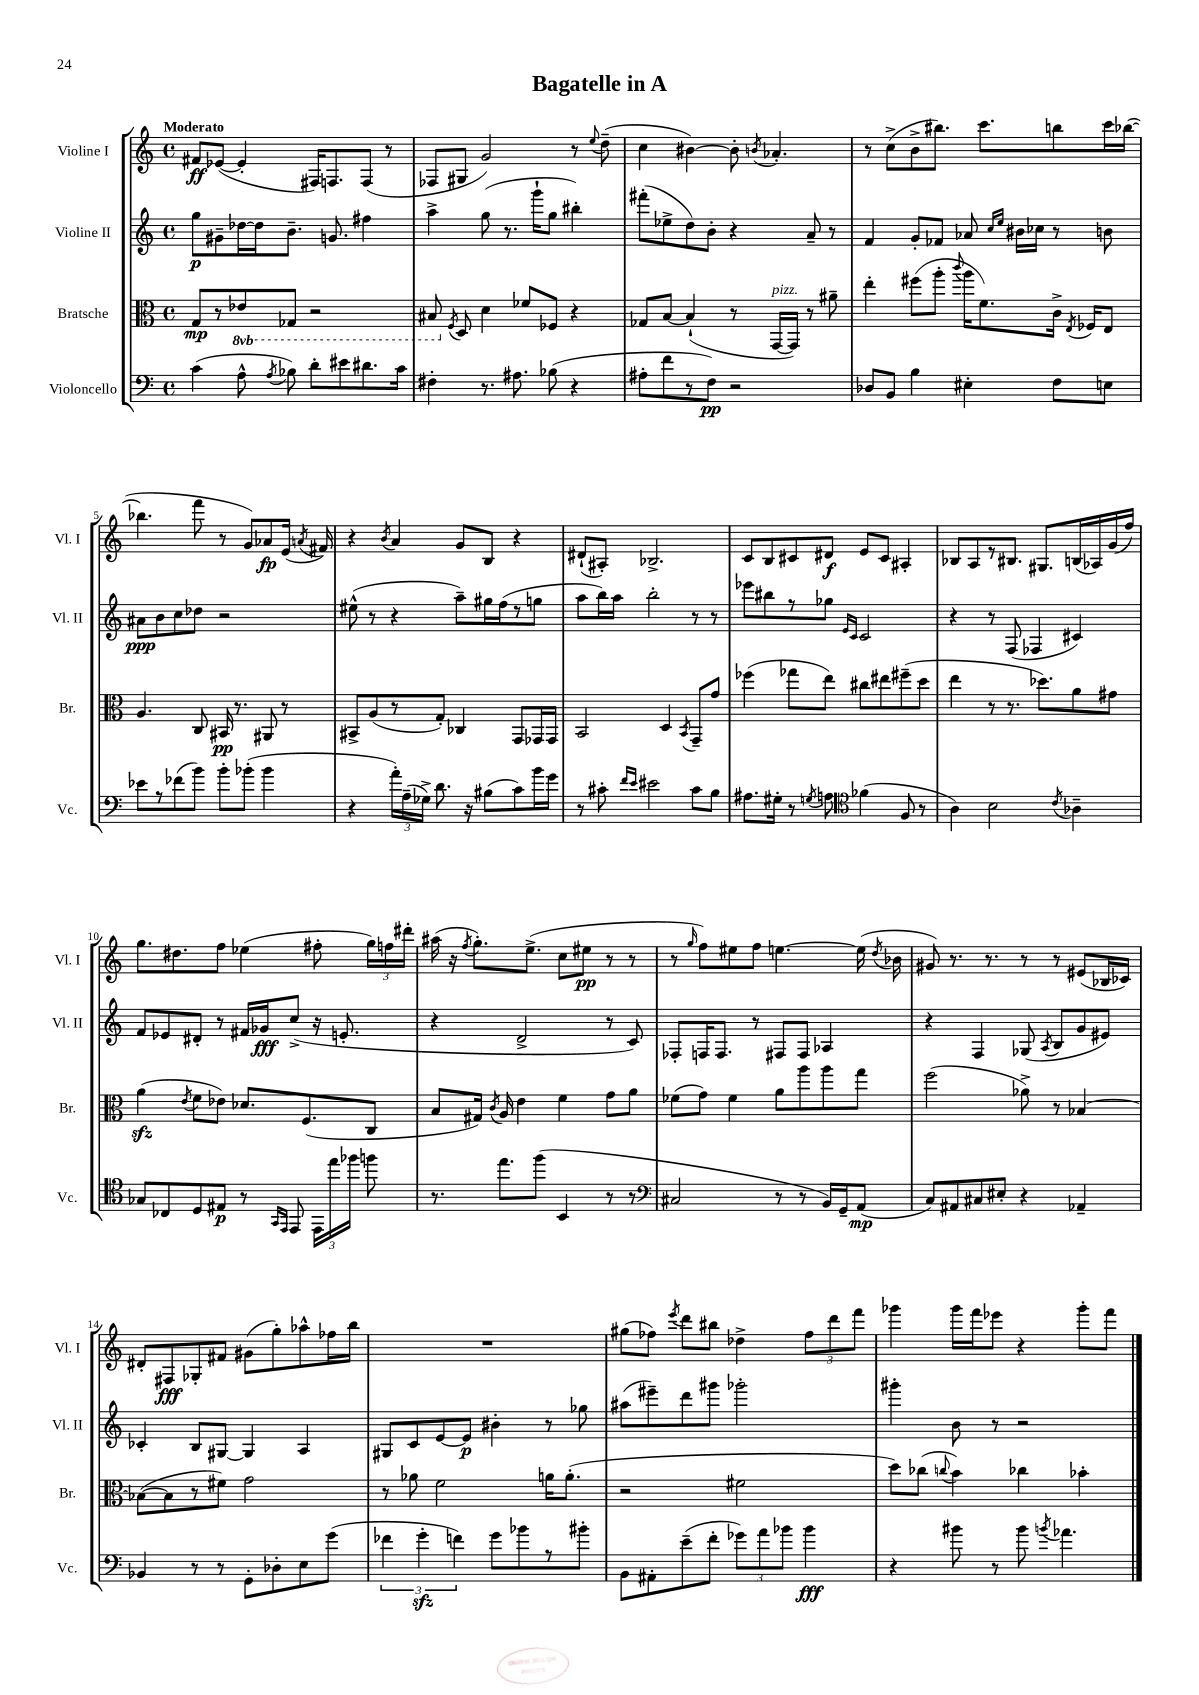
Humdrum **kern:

**kern	**dynam	**kern	**dynam	**kern	**dynam	**kern	**dynam
*part4	*part4	*part3	*part3	*part2	*part2	*part1	*part1
*staff4	*staff4	*staff3	*staff3	*staff2	*staff2	*staff1	*staff1
*I"Violoncello	*	*I"Bratsche	*	*I"Violine II	*	*I"Violine I	*
*I'Vc.	*	*I'Br.	*	*I'Vl. II	*	*I'Vl. I	*
*clefF4	*	*clefC3	*	*clefG2	*	*clefG2	*
*k[]	*	*k[]	*	*k[]	*	*k[]	*
*M4/4	*	*M4/4	*	*M4/4	*	*M4/4	*
*met(c)	*	*met(c)	*	*met(c)	*	*met(c)	*
=1	=1	=1	=1	=1	=1	=1	=1
!	!	!	!	!	!	!LO:TX:a:B:t=Moderato	!
(4c\	.	8G/L	mp	8gg\L	p	8f#X/L	ff
.	.	8r	.	8g#X~\	.	([8e-X/J	.
*	*	*8ba	*	*	*	*	*
8A^^\	.	8E-X/	.	[16dd-X\L	.	4e-'/]	.
.	.	.	.	16dd-\J]	.	.	.
8qA/	.	.	.	.	.	.	.
8B-X\)	.	8GG-X/J	.	8.b~\J	.	.	.
8d'\L	.	2r	.	.	.	16F#X/KL)	.
.	.	.	.	8.gn/	.	8.Fn/	.
8e#X\	.	.	.	.	.	.	.
8.d#X\	.	.	.	4ff#X\	.	(8F/J	.
.	.	.	.	.	.	8r	.
16c\Jk	.	.	.	.	.	.	.
=2	=2	=2	=2	=2	=2	=2	=2
4F#X'\	.	8BB#X/	.	4aa^\	.	8F-X/L	.
*	*	*X8ba	*	*	*	*	*
.	.	8qF/	.	.	.	.	.
.	.	8D/	.	.	.	8G#X/J	.
8.r	.	4d\	.	(8gg\	.	2g/)	.
.	.	.	.	8.r	.	.	.
8.A#X\	.	.	.	.	.	.	.
.	.	8f-X/L	.	.	.	.	.
.	.	.	.	16ggg`\KL	.	.	.
(8B-X\	.	8F-X/J	.	8gg\J	.	.	.
4r	.	4r	.	4bb#X'\)	.	8r	.
.	.	.	.	.	.	8qqee/	.
.	.	.	.	.	.	(8dd~\	.
=3	=3	=3	=3	=3	=3	=3	=3
8A#X'\L	.	8G-X/L	.	(8fff#X'\L	.	4cc\	.
8f\	.	[8B/J	.	8ee-X^\	.	.	.
8r	.	(4B`/]	.	8dd\)	.	[4b#X\)	.
8F\J)	pp	.	.	8b'\J	.	.	.
2r	.	8r	.	4r	.	8b#'\]	.
.	.	.	.	.	.	8qbn/	.
!	!	!LO:TX:a:i:t=pizz.	!	!	!	!	!
.	.	[16GG/LL	.	.	.	4.a-X'/	.
.	.	16GG/JJ])	.	.	.	.	.
.	.	8r	.	8a~/	.	.	.
.	.	8a#X~\	.	8r	.	.	.
=4	=4	=4	=4	=4	=4	=4	=4
8D-X/L	.	4ee'\	.	4f/	.	8r	.
8BB/J	.	.	.	.	.	(8cc^\L	.
4B\	.	(8ff#X\L	.	8g'/L	.	8b^\	.
.	.	8aa'\J	.	8f-X/J	.	8.bb#X\J)	.
.	.	8qqccc/	.	.	.	.	.
4E#X'\	.	16aa\KL	.	8a-X/	.	.	.
.	.	8.f\)	.	.	.	8.ccc\L	.
.	.	.	.	16qqcc/LL	.	.	.
.	.	.	.	16qqee/JJ	.	.	.
.	.	.	.	16b#X\LL	.	.	.
.	.	.	.	16cc-X\JJ	.	.	.
8F\L	.	16c^\Jk	.	8r	.	8bbn\	.
.	.	8qE/	.	.	.	.	.
.	.	16F-X/KL	.	.	.	.	.
8En\J	.	8E/J	.	8bn\	.	16ccc\L	.
.	.	.	.	.	.	([16bb-X\JJ	.
!!LO:LB:g=z
=5	=5	=5	=5	=5	=5	=5	=5
8e-X\L	.	4.A/	.	8a#X\L	ppp	4.bb-X\]	.
8r	.	.	.	8b\	.	.	.
(8f-X\	.	.	.	8cc\	.	.	.
8b\J)	.	8C/	.	8dd-X\J	.	8fff\	.
8b'\L	.	16BB#X/	pp	2r	.	8r	.
.	.	8.r	.	.	.	.	.
(8b-X'\J	.	.	.	.	.	8g/L)	.
4b-\	.	8AA#X/	.	.	.	8a-X/	fp
.	.	8r	.	.	.	(16e/Jk	.
.	.	.	.	.	.	8qan/	.
.	.	.	.	.	.	16f#X/)	.
=6	=6	=6	=6	=6	=6	=6	=6
4r	.	8BB#X^/L	.	(8ee#X^^\	.	4r	.
.	.	(8A/	.	8r	.	.	.
.	.	.	.	.	.	8qb/	.
24a'\LL)	.	8r	.	4r	.	4a/	.
(24A~\	.	.	.	.	.	.	.
24G-X^\JJ)	.	.	.	.	.	.	.
8.d\	.	8G'/J)	.	.	.	.	.
.	.	4C-X/	.	8aa~\L)	.	8g/L	.
16r	.	.	.	.	.	.	.
(8B#X\L	.	.	.	16gg#X\L	.	8B/J	.
.	.	.	.	(16ff\J	.	.	.
8c\)	.	8GG/L	.	8r	.	4r	.
16b\L	.	16GG-X/L	.	8ggn\J	.	.	.
16g\JJ	.	16GG-/JJ	.	.	.	.	.
=7	=7	=7	=7	=7	=7	=7	=7
8r	.	2BB/	.	8aa\L	.	(8d#X`/L	.
8c#X'\	.	.	.	16bb\L)	.	8A#X'/J)	.
.	.	.	.	16aa\JJ	.	.	.
16qqf/LL	.	.	.	.	.	.	.
16qqe/JJ	.	.	.	.	.	.	.
2e#X\	.	.	.	2bb'\	.	2.B-X^/	.
.	.	4D/	.	.	.	.	.
.	.	8qBB/	.	.	.	.	.
8c#\L	.	8GG~/L	.	8r	.	.	.
8B\J	.	8g/J	.	8r	.	.	.
=8	=8	=8	=8	=8	=8	=8	=8
8.A#X\L	.	(4ff-X\	.	8eee-X\L	.	8c/L	.
.	.	.	.	8bb#X\	.	8B/	.
16G#X'\Jk	.	.	.	.	.	.	.
8r	.	8gg-X\L	.	8r	.	8c#X/	.
8qGn/	.	.	.	.	.	.	.
8An\	.	8ee\J)	.	8gg-X\J	.	8d#X/J	f
*clefC4	*	*	*	*	*	*	*
.	.	.	.	16qqe/LL	.	.	.
.	.	.	.	16qqc/JJ	.	.	.
(4f-X\	.	8cc#X\L	.	2c/	.	8e/L	.
.	.	8ee#X\	.	.	.	8c#/J	.
8F/	.	(8ff#X~\	.	.	.	4A#X'/	.
8r	.	8dd\J	.	.	.	.	.
=9	=9	=9	=9	=9	=9	=9	=9
4A\)	.	4ee\	.	4r	.	8B-X/L	.
.	.	.	.	.	.	8A/	.
2B\	.	8r	.	8r	.	8r	.
.	.	8.r	.	(8F/	.	8.B#X/J	.
.	.	.	.	4F-X/	.	.	.
.	.	8.dd-X\L)	.	.	.	8.G#X/L	.
8qc/	.	.	.	.	.	.	.
4A-X~\	.	8a\	.	4c#X/)	.	(16Bn/L	.
.	.	.	.	.	.	16A-X/)	.
.	.	8g#X\J	.	.	.	(16g/	.
.	.	.	.	.	.	16ff/JJ)	.
!!LO:LB:g=z
=10	=10	=10	=10	=10	=10	=10	=10
8G-X/L	.	(4azz\	.	8f/L	.	8.gg\L	.
8C-X/	.	.	.	8e-X/	.	.	.
.	.	.	.	.	.	8.dd#X\	.
.	.	8qe/	.	.	.	.	.
8D/	.	8f\L	.	8d#X'/J	.	.	.
8E#X/J	p	8e-X\J)	.	8r	.	8ff\J	.
8r	.	8.d-X/L	.	16f#X/LL	.	(4ee-X\	.
.	.	.	.	16g-X/J	fff	.	.
16qqGG/LL	.	.	.	.	.	.	.
16qqEE/JJ	.	.	.	.	.	.	.
8EE/	.	.	.	(8cc^/J	.	.	.
.	.	(8.F/	.	.	.	.	.
24EE\LL	.	.	.	16r	.	8ff#X'\	.
24ee\	.	.	.	.	.	.	.
.	.	.	.	8.en'/	.	.	.
24ff-X\JJ	.	.	.	.	.	.	.
8ffn\	.	8C/J	.	.	.	24gg\LL)	.
.	.	.	.	.	.	24ffn\	.
.	.	.	.	.	.	24ddd#X'\JJ	.
=11	=11	=11	=11	=11	=11	=11	=11
8.r	.	8B/L	.	4r	.	(16aa#X\	.
.	.	.	.	.	.	16r	.
.	.	.	.	.	.	8qff/	.
.	.	16G#X/Jk)	.	.	.	8.gg'\L)	.
.	.	8qc/	.	.	.	.	.
8.ee\L	.	16A/	.	.	.	.	.
.	.	4e\	.	2d^/	.	.	.
.	.	.	.	.	.	(8.ee^\J	.
(8ff\J	.	.	.	.	.	.	.
4BB/	.	4f\	.	.	.	8cc\L	.
.	.	.	.	.	.	8ee#X\J	pp
8r	.	8g\L	.	8r	.	8r	.
8r	.	8a\J	.	8c/)	.	8r	.
=12	=12	=12	=12	=12	=12	=12	=12
*clefF4	*	*	*	*	*	*	*
2C#X/	.	(8f-X\L	.	8F-X'/L	.	8r	.
.	.	.	.	.	.	16qqgg/	.
.	.	8g\J)	.	16Fn/K	.	8ff\L)	.
.	.	.	.	8.F/J	.	.	.
.	.	4f-\	.	.	.	8ee#X\	.
.	.	.	.	8r	.	8ff\J	.
8r	.	8a\L	.	8F#X/L	.	[4.een\	.
8r	.	8aa\	.	8F#/J	.	.	.
16BB/LL)	.	8aa\	.	4A-X/	.	.	.
16GG~/J	.	.	.	.	.	.	.
(8AA/J	mp	8gg\J	.	.	.	(16ee\]	.
.	.	.	.	.	.	8qdd/	.
.	.	.	.	.	.	16b-X\	.
=13	=13	=13	=13	=13	=13	=13	=13
8C/L)	.	(2ff\	.	4r	.	8g#X/)	.
8AA#X/	.	.	.	.	.	8.r	.
8C#X/	.	.	.	4F/	.	.	.
.	.	.	.	.	.	8.r	.
8E#X'/J	.	.	.	.	.	.	.
4r	.	8a-X^\)	.	(8G-X/	.	8r	.
.	.	.	.	8qA/	.	.	.
.	.	8r	.	8B/L	.	8r	.
4AA-X~/	.	[4B-X/	.	8g/	.	(8e#X/L	.
.	.	.	.	8e#X/J)	.	16B-X/L	.
.	.	.	.	.	.	16c-X/JJ)	.
!!LO:LB:g=z
=14	=14	=14	=14	=14	=14	=14	=14
4BB-X/	.	(8B-X\L_	.	4c-X'/	.	8d#X'/L	.
.	.	8B-\]	.	.	.	8F#X/	fff
8r	.	8r	.	8B/L	.	8G-X'/	.
8r	.	8f#X\J)	.	[8G#X/J	.	8f#X/J	.
8GG'\L	.	2g\	.	4G#/]	.	(8g#X\L	.
8D-X'\	.	.	.	.	.	8gg'\)	.
8E\	.	.	.	4A/	.	8aa-X^^\	.
(8g\J	.	.	.	.	.	16ff-X\L	.
.	.	.	.	.	.	16bb\JJ	.
=15	=15	=15	=15	=15	=15	=15	=15
6f-X\	.	8r	.	8G#X/L	.	1r	.
.	.	8a-X\	.	8c/	.	.	.
6gzz'\	.	.	.	.	.	.	.
.	.	2f\	.	[8e/	.	.	.
6fn\)	.	.	.	.	.	.	.
.	.	.	.	8e/J]	p	.	.
8g\L	.	.	.	4b#X'\	.	.	.
8b-X\	.	.	.	.	.	.	.
8r	.	16an\KL	.	8r	.	.	.
.	.	(8.a'\J	.	.	.	.	.
8b#X'\J	.	.	.	8gg-X\	.	.	.
=16	=16	=16	=16	=16	=16	=16	=16
8BB\L	.	2r	.	(8aa#X\L	.	(8gg#X\L	.
8AA#X'\	.	.	.	8eee#X~\)	.	8ff-X\J)	.
.	.	.	.	.	.	8qeee/	.
(8e~\	.	.	.	8ddd\	.	8ddd\L	.
8f'\J	.	.	.	8ggg#X\J	.	8bb#X\J	.
12g-X\L)	.	2f#X\	.	2ggg-X'\	.	4dd-X^\	.
12a\	.	.	.	.	.	.	.
12b-X\J	.	.	.	.	.	.	.
4b-\	fff	.	.	.	.	12ff-\L	.
.	.	.	.	.	.	12ddd\	.
.	.	.	.	.	.	12fff\J	.
=17	=17	=17	=17	=17	=17	=17	=17
4r	.	8dd\L)	.	4ggg#X'\	.	4ggg-X\	.
.	.	(8cc-X\J	.	.	.	.	.
.	.	8qqccn/	.	.	.	.	.
8b#X\	.	4b\)	.	8b\	.	16ggg-\LL	.
.	.	.	.	.	.	16fff\J	.
8r	.	.	.	8r	.	8eee-X\J	.
8b#\	.	4cc-X\	.	2r	.	4r	.
8qbn/	.	.	.	.	.	.	.
4.a-X\	.	.	.	.	.	.	.
.	.	4b-X'\	.	.	.	8ggg-'\L	.
.	.	.	.	.	.	8fff\J	.
==	==	==	==	==	==	==	==
*-	*-	*-	*-	*-	*-	*-	*-
